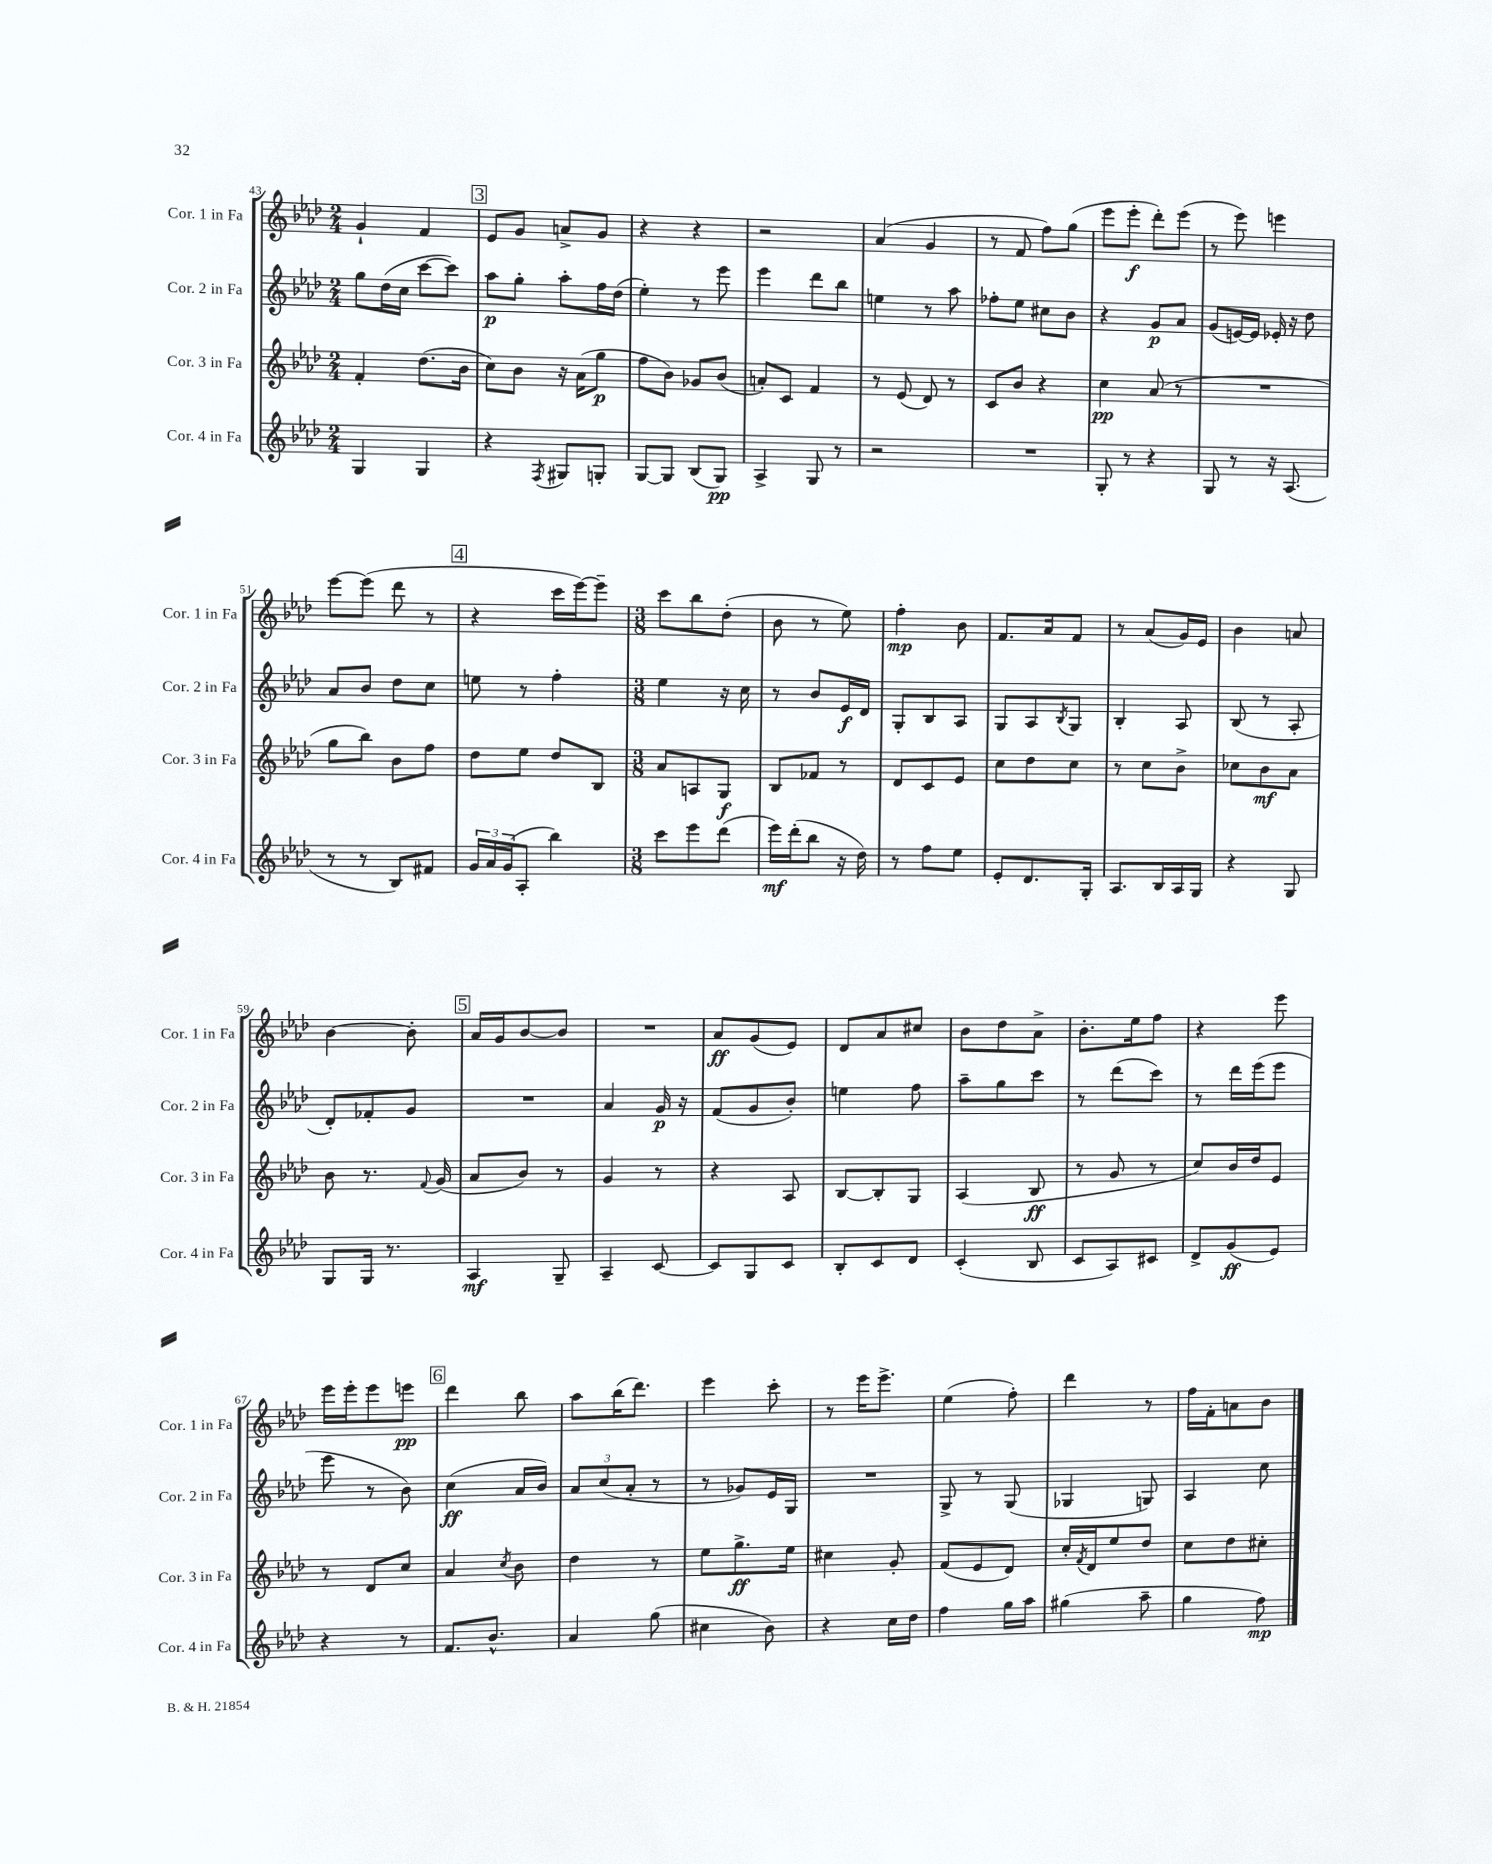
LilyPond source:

<<
\new StaffGroup <<
\new Staff = "s0" \with { instrumentName = "Cor. 1 in Fa" shortInstrumentName = "Cor. 1 in Fa" } {
    \clef treble \key aes \major \numericTimeSignature \time 2/4
    g'4-! f'4 |
    \mark \markup { \box "3" } ees'8 g'8 a'8-> g'8 |
    r4 r4 |
    r2 |
    aes'4( g'4 |
    r8 f'8 f''8) g''8( |
    ees'''8 ees'''8-.\f des'''8-.) ees'''8( |
    r8 ees'''8) e'''4 |
    ees'''8~ ees'''8( des'''8 r8 |
    \mark \markup { \box "4" } r4 c'''16 ees'''16~) ees'''8-- |
    \numericTimeSignature \time 3/8 c'''8 bes''8 des''8-.( |
    bes'8 r8 ees''8) |
    f''4-.\mp bes'8 |
    f'8. aes'16 f'8 |
    r8 aes'8( g'16) ees'16 |
    bes'4 a'8 |
    bes'4~ bes'8-. |
    \mark \markup { \box "5" } aes'16 g'16 bes'8~ bes'8 |
    R4. |
    aes'8\ff g'8( ees'8) |
    des'8 aes'8 cis''8 |
    bes'8 des''8 aes'8-> |
    bes'8.-. ees''16 f''8 |
    r4 ees'''8 |
    ees'''16 ees'''16-. ees'''8 e'''8\pp |
    \mark \markup { \box "6" } des'''4 bes''8 |
    aes''8 bes''16( des'''8.) |
    ees'''4 c'''8-. |
    r8 ees'''16 ees'''8.-> |
    ees''4( f''8-.) |
    des'''4 r8 |
    f''16 f'16-. a'8 bes'8 \bar "|." |
}
\new Staff = "s1" \with { instrumentName = "Cor. 2 in Fa" shortInstrumentName = "Cor. 2 in Fa" } {
    \clef treble \key aes \major \numericTimeSignature \time 2/4
    g''8 des''16( c''16 c'''8~ c'''8) |
    \mark \markup { \box "3" } aes''8\p g''8-. aes''8-. f''16 des''16( |
    ees''4-.) r8 ees'''8 |
    ees'''4 des'''8 bes''8 |
    e''4 r8 aes''8 |
    fes''8-. ees''8 cis''8 bes'8 |
    r4 g'8\p aes'8 |
    g'8( e'16~) e'16 ees'16-. r16 des''8 |
    aes'8 bes'8 des''8 c''8 |
    \mark \markup { \box "4" } e''8 r8 f''4-. |
    \numericTimeSignature \time 3/8 ees''4 r16 c''16 |
    r8 bes'8 ees'16\f des'16 |
    g8-. bes8 aes8 |
    g8 aes8 \acciaccatura { bes8 } g8 |
    bes4-. aes8 |
    bes8( r8 aes8-. |
    des'8-.) fes'8-. g'8 |
    \mark \markup { \box "5" } R4. |
    aes'4 g'16\p r16 |
    f'8( g'8 bes'8-.) |
    e''4 f''8 |
    aes''8-- g''8 c'''8 |
    r8 des'''8( c'''8) |
    r8 des'''16 ees'''16( ees'''8 |
    ees'''8 r8 bes'8) |
    \mark \markup { \box "6" } c''4\ff( aes'16 bes'16) |
    \tuplet 3/2 { aes'8 c''8( aes'8-. } r8 |
    r8 ges'8) ees'16 g16 |
    R4. |
    g8-> r8 g8( |
    ges4 g8) |
    aes4 c''8 \bar "|." |
}
\new Staff = "s2" \with { instrumentName = "Cor. 3 in Fa" shortInstrumentName = "Cor. 3 in Fa" } {
    \clef treble \key aes \major \numericTimeSignature \time 2/4
    f'4-. des''8.( bes'16 |
    \mark \markup { \box "3" } c''8) bes'8 r16 aes'16( g''8\p |
    f''8 bes'8) ges'8 bes'8( |
    a'8-.) c'8 f'4 |
    r8 ees'8( des'8) r8 |
    c'8 bes'8 r4 |
    c''4\pp aes'8( r8 |
    R2 |
    g''8 bes''8) bes'8 f''8 |
    \mark \markup { \box "4" } des''8 ees''8 des''8 bes8 |
    \numericTimeSignature \time 3/8 aes'8 a8 g8\f |
    bes8 fes'8 r8 |
    des'8 c'8 ees'8 |
    c''8 des''8 c''8 |
    r8 c''8 bes'8-> |
    ces''8 bes'8\mf aes'8 |
    bes'8 r8. \appoggiatura { f'8 } g'16( |
    \mark \markup { \box "5" } aes'8 bes'8) r8 |
    g'4 r8 |
    r4 aes8 |
    bes8~ bes8-. g8 |
    aes4( bes8\ff |
    r8 g'8 r8 |
    c''8) bes'16 des''16 ees'8 |
    r8 des'8 c''8 |
    \mark \markup { \box "6" } aes'4 \acciaccatura { c''8 } bes'8 |
    des''4 r8 |
    ees''8 g''8.->\ff ees''16 |
    cis''4 g'8-. |
    f'8( ees'8 des'8) |
    c''16-. \acciaccatura { f'8 } des'16 ees''8 des''8 |
    c''8 des''8 cis''8-. \bar "|." |
}
\new Staff = "s3" \with { instrumentName = "Cor. 4 in Fa" shortInstrumentName = "Cor. 4 in Fa" } {
    \clef treble \key aes \major \numericTimeSignature \time 2/4
    g4 g4 |
    \mark \markup { \box "3" } r4 \acciaccatura { f8 } gis8 g8-. |
    g8~ g8 bes8( g8\pp) |
    aes4-> g8 r8 |
    r2 |
    R2 |
    g8-. r8 r4 |
    g8 r8 r16 aes8.( |
    r8 r8 bes8) fis'8 |
    \mark \markup { \box "4" } \tuplet 3/2 { g'16 aes'16 g'16( } aes8-. bes''4) |
    \numericTimeSignature \time 3/8 c'''8 ees'''8 des'''8( |
    ees'''16\mf) des'''16-.( bes''8 r16 des''16) |
    r8 f''8 ees''8 |
    ees'8-. des'8. g16-. |
    aes8. bes16 aes16 g16 |
    r4 g8 |
    g8 g16 r8. |
    \mark \markup { \box "5" } aes4\mf g8-- |
    aes4-- c'8~ |
    c'8 g8 c'8 |
    bes8-. c'8 des'8 |
    c'4-.( bes8 |
    c'8 aes8) cis'8 |
    des'8-> g'8\ff( ees'8) |
    r4 r8 |
    \mark \markup { \box "6" } f'8. bes'8.-^ |
    aes'4 g''8( |
    cis''4 bes'8) |
    r4 c''16 des''16 |
    f''4 g''16 aes''16 |
    gis''4( aes''8-- |
    g''4 f''8\mp) \bar "|." |
}
>>
>>
\layout { \context { \Score currentBarNumber = #43 } }
